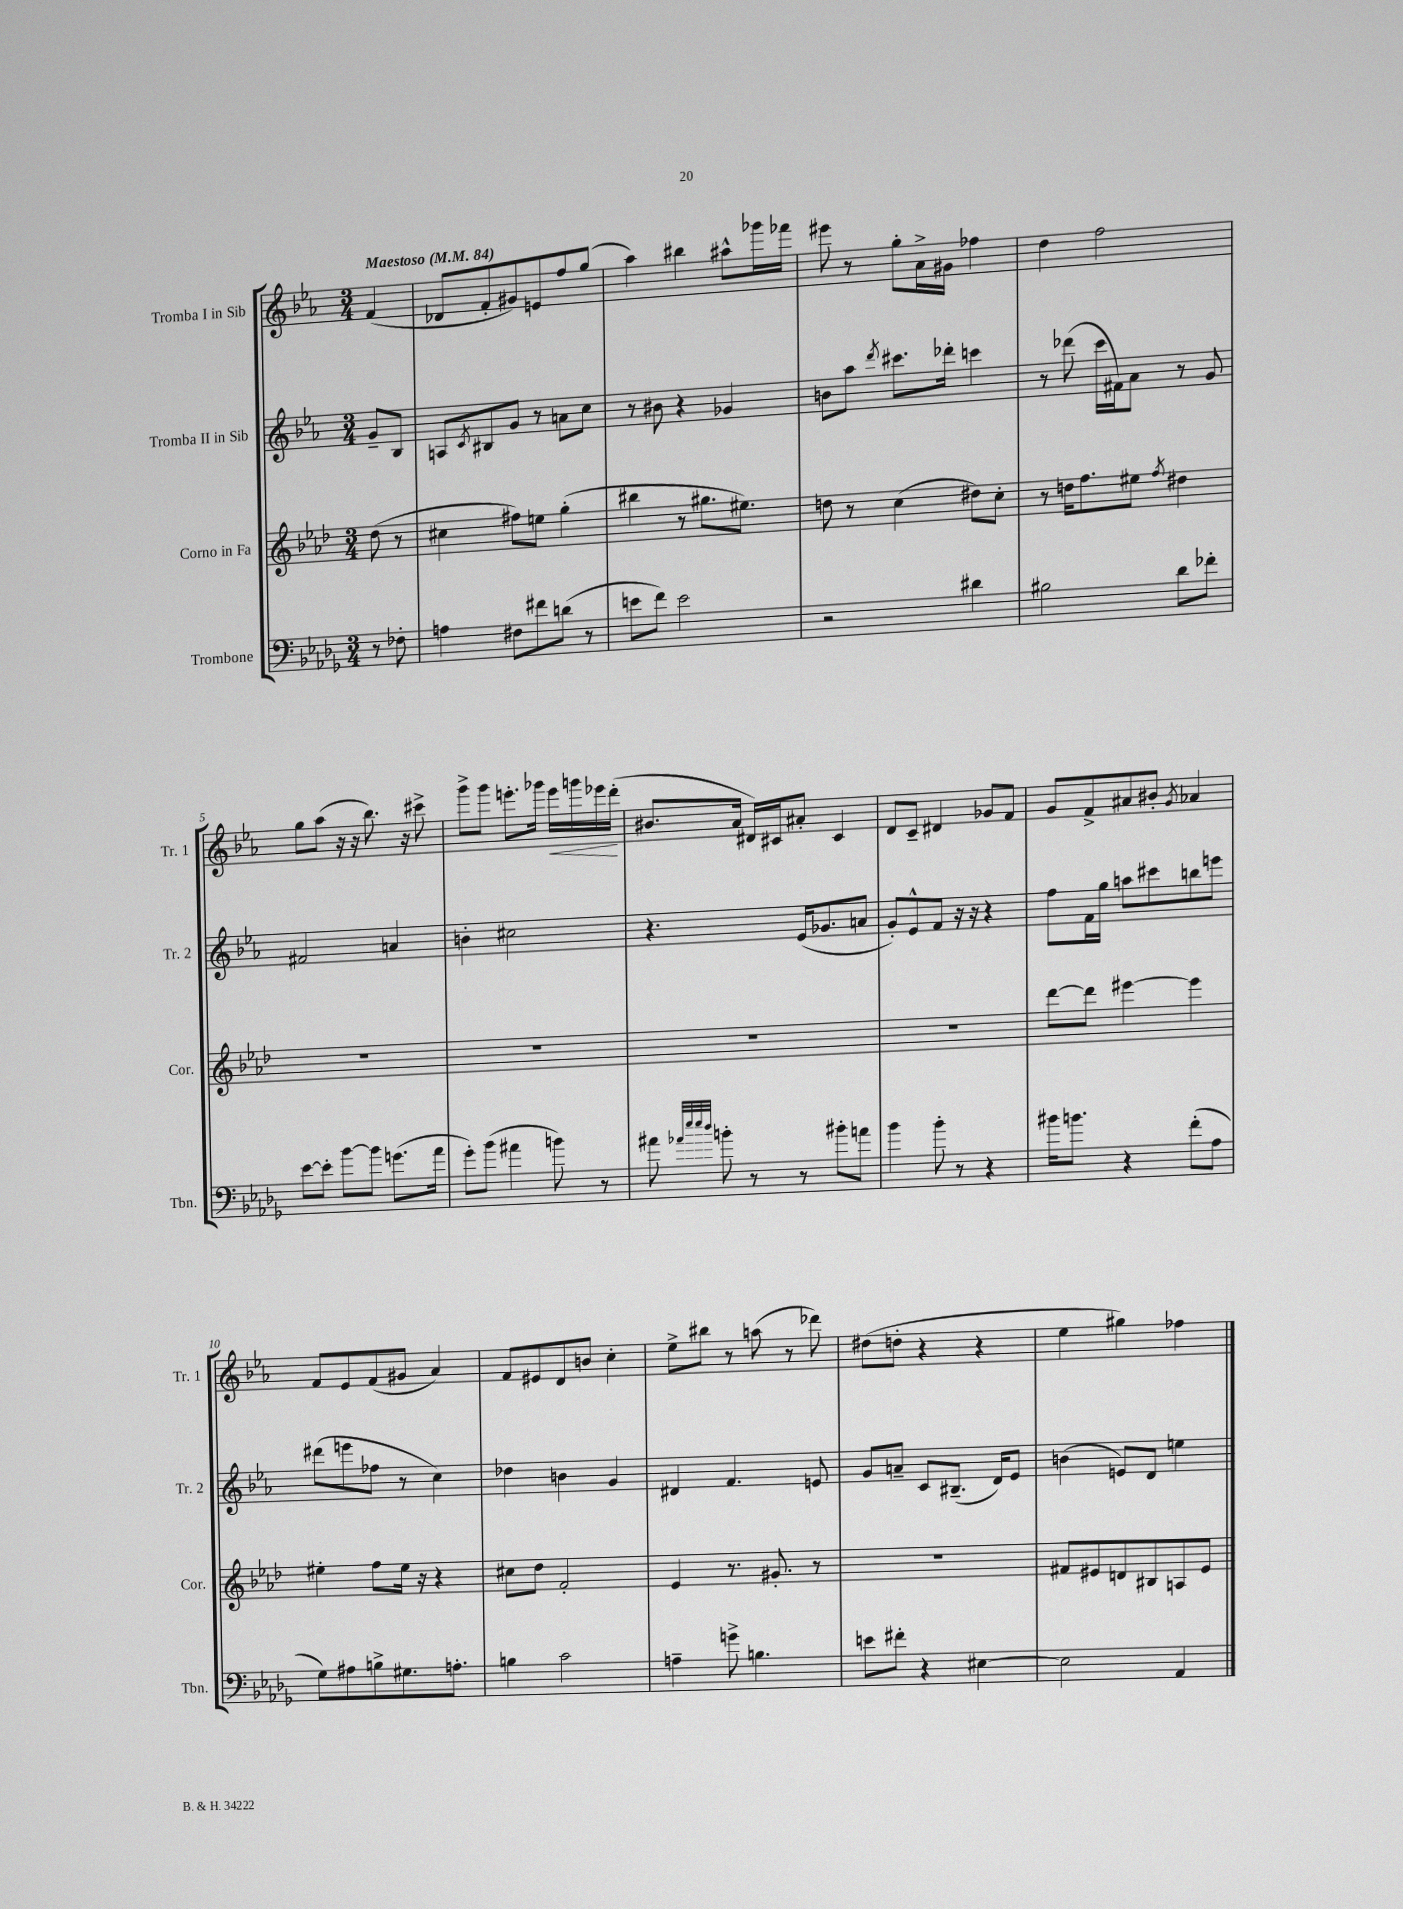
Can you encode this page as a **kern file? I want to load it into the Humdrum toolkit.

**kern	**kern	**kern	**kern
*staff4	*staff3	*staff2	*staff1
*clefF4	*clefG2	*clefG2	*clefG2
*k[b-e-a-d-g-]	*k[b-e-a-d-]	*k[b-e-a-]	*k[b-e-a-]
*M3/4	*M3/4	*M3/4	*M3/4
*MM84	*MM84	*MM84	*MM84
8r	(8dd-\	8g~/L	(4f/
8F-'\	8r	8B-/J	.
=	=	=	=
4A\	4cc#\	8A/L	8d-/L
.	.	8qc/	.
.	.	8B#/	8f'/
8F#\L	8ff#\L)	8g/J	8g#/)
8f#\	8ee\J	8r	8e/
(8d\J	(4gg'\	8a\L	8ff/
8r	.	8cc\J	(8gg/J
=	=	=	=
8e\L	4bb#\	8r	4aa-\)
8f\J)	.	8b#\	.
2e\	8r	4r	4bb#\
.	8.gg#\L	.	.
.	.	4g-/	8aa#^^\L
.	8.ee#\J)	.	.
.	.	.	16ggg-\L
.	.	.	16fff-\JJ
=	=	=	=
2r	8dd\	8b\L	8eee#\
.	8r	8aa-\J	8r
.	.	8qddd/	.
.	(4cc\	8.ccc#\L	8gg'\L
.	.	.	16a-^\L
.	.	16ddd-'\Jk	16g#\JJ
4d#\	8dd#\L)	4ccc\	4ff-\
.	8cc'\J	.	.
=	=	=	=
2B#\	8r	8r	4dd\
.	16dd\LK	(8ddd-\	.
.	8.ff\	.	.
.	.	16ccc\LL	2ff\
.	.	16f#\J)	.
.	8ee#\J	8a-\J	.
.	8qff/	.	.
8d-\L	4dd#\	8r	.
8f-'\J	.	8g/	.
=	=	=	=
[8e-\L	2.r	2f#/	8gg\L
8e-'\]J	.	.	(8aa-\J
[8b-\L	.	.	16r
.	.	.	16r
8b-\]J	.	.	8.bb-\)
(8.g\L	.	4a/	.
.	.	.	16r
.	.	.	8ccc#^\
16a-\Jk	.	.	.
=	=	=	=
8g-'\L)	2.r	4b'\	8ggg^\L
(8b-\J	.	.	8ggg\J
4a#\	.	2cc#\	8.eee'\L
.	.	.	16ggg-\Jk
8b\)	.	.	16eee\LL
.	.	.	16ggg\
8r	.	.	16eee-\
.	.	.	(16ddd'\JJ
=	=	=	=
8a#\	2.r	4.r	8.b#/L
32qqa-/LLL	.	.	.
32qqee-/	.	.	.
32qqee-/	.	.	.
32qqdd-/JJJ	.	.	.
8b'\	.	.	.
.	.	.	16a-/Jk
8r	.	.	16d#/LL)
.	.	.	16c#/J
8r	.	(16e-/LK	8a#'/J
.	.	8.g-/	.
8b#'\L	.	.	4c#/
8a\J	.	8a/J	.
=	=	=	=
4b-\	2.r	8g'/L)	8d/L
.	.	8e-^^/	8c~/J
8b-'\	.	8f/J	4d#/
8r	.	16r	.
.	.	16r	.
4r	.	4r	8g-/L
.	.	.	8f/J
=	=	=	=
16b#\LK	[8ddd-\L	8ff\L	8g/L
8.b\J	.	.	.
.	8ddd-\]J	16f\L	8f^/
.	.	16gg\JJ	.
4r	[4eee#\	8aa\L	8a#/
.	.	8ccc#\	8b#'/J
.	.	.	8qg/
(8f'\L	4eee#\]	8bb\	4a-/
8A-\J	.	8eee\J	.
=	=	=	=
8G-\L)	4ee#'\	(8ddd#\L	8f/L
8A#\	.	8eee\	8e-/
8B^\	8ff\L	8ff-\J	(8f/
8.G#\	16ee#\Jk	8r	8g#/J
.	16r	.	.
.	4r	4cc\)	4a-/)
8.A'\J	.	.	.
=	=	=	=
4B\	8cc#\L	4dd-\	8f/L
.	8dd-\J	.	8e#/
2c\	2f'/	4b\	8d/
.	.	.	8b/J
.	.	4g/	4cc'\
=	=	=	=
4A~\	4e-/	4d#/	8ee-^\L
.	.	.	8bb#\J
8g^\	8.r	4.f/	8r
4.B\	.	.	(8aa\
.	8.g#'/	.	.
.	.	.	8r
.	8r	8e/	8ddd-\)
=	=	=	=
8e\L	2.r	8g/L	(8dd#\L
8f#'\J	.	8a~/J	8dd'\J
4r	.	8c/L	4r
.	.	(8.B#~/J	.
[4E#\	.	.	4r
.	.	16d/LK)	.
.	.	8e-/J	.
=	=	=	=
2E#\]	8f#/L	(4b\	4ee-\
.	8e#/	.	.
.	8d/	8e/L)	4gg#\)
.	8B#/	8d/J	.
4AA-/	8A/	4ee\	4ff-\
.	8e#/J	.	.
==	==	==	==
*-	*-	*-	*-
